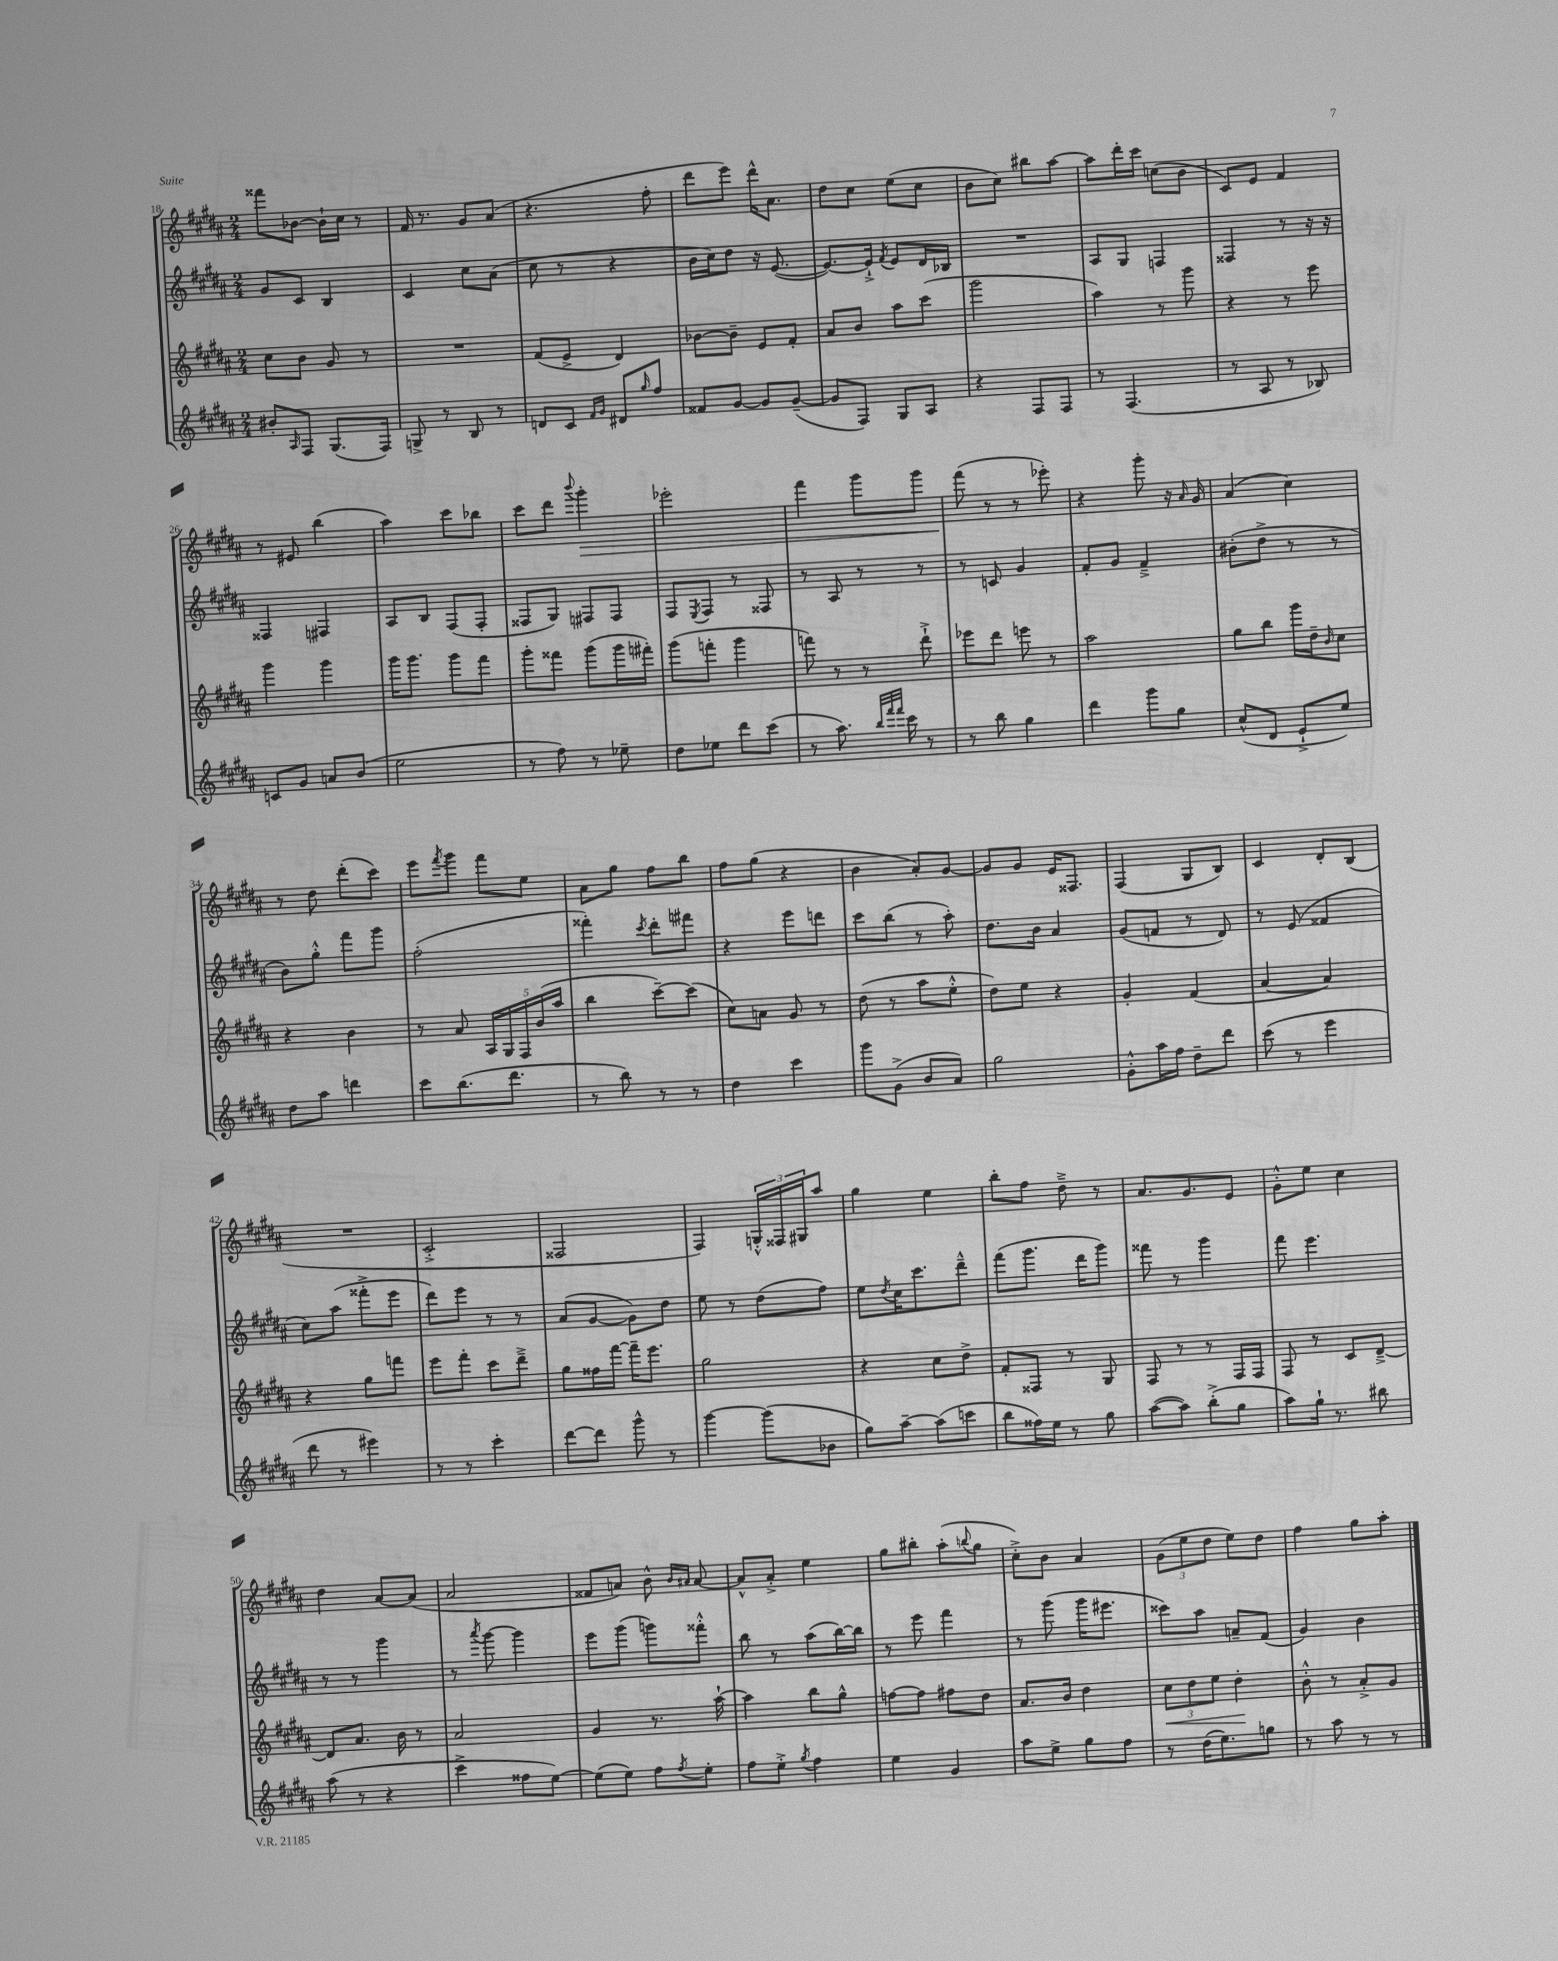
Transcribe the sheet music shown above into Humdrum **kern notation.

**kern	**kern	**kern	**kern
*staff4	*staff3	*staff2	*staff1
*clefG2	*clefG2	*clefG2	*clefG2
*k[f#c#g#d#a#]	*k[f#c#g#d#a#]	*k[f#c#g#d#a#]	*k[f#c#g#d#a#]
*M2/4	*M2/4	*M2/4	*M2/4
8b#'	8cc#	8g#	8fff##
16qqA#	.	.	.
8F#	8b	8c#	[8b-
(8.G#	8g#	4B	16b-`]
.	.	.	16cc#
.	8r	.	8r
16F#)	.	.	.
=	=	=	=
8G^	2r	4c#	16f#
.	.	.	8.r
8r	.	.	.
8B	.	8cc#	8g#
8r	.	(8a#	(8a#
=	=	=	=
8d	(8f#	8cc#	4.r
8c#	8e^	8r	.
16qqf#	.	.	.
16qqg#	.	.	.
8d#	4d#)	4r	.
16qqgg#	.	.	.
8ff#	.	.	8ff#'
=	=	=	=
8f##	[8b-	16b	8ddd#
.	.	16cc#)	.
[8g#	8b-~]	8dd#	8eee)
8g#]	8e	16r	16ddd#^^
.	.	([8.e	8.a#
([8g#~	8f#'	.	.
=	=	=	=
8g#]	8a#	8.e_)	8dd#
8F#)	8b	.	8cc#
.	.	16e`^]	.
.	.	8qf#	.
8G#	8aa#	8e	(8ee
8A#	(8ccc#	16d#	8cc#
.	.	16B-	.
=	=	=	=
4r	2ggg#	2r	8b
.	.	.	8cc#)
8F#	.	.	8bb#
8F#	.	.	[8aa#
=	=	=	=
8r	4aa#)	8A#	8aa#]
(4.F#	.	8G#	16ddd#'
.	.	.	16ccc#
.	8r	4F	(8cc
.	8ggg#	.	8b
=	=	=	=
8r	4r	4F##	8c#)
8A#	.	.	8e
8r	8r	8r	4f#
8B-)	8eee	16r	.
.	.	16r	.
=	=	=	=
8c	4ggg#	4F##	8r
8g#	.	.	8e#
8a	4ggg#	4F#	(4bb
(8b	.	.	.
=	=	=	=
2ee	16ggg#	8A#	4aa#)
.	8.ggg#	.	.
.	.	8B	.
.	8ggg#	(8F#	8ccc#
.	8fff#	8F#'	8bb-
=	=	=	=
8r	8ggg#'	8F##	8ccc#
8ff#)	8fff##	8G#)	8ddd#
.	.	.	8qqbbb
8r	(8ggg#	8F#	4ggg#'
8ee-~	16ggg#	8F#	.
.	16fff#')	.	.
=	=	=	=
8dd#	(8ggg#	8F#	2eee-'
.	.	8qE	.
8ee-	8fff'	8F#	.
8ddd#	4ggg#	8r	.
(8ccc#	.	8F##	.
=	=	=	=
8r	8fff)	8r	4fff#
8.aa#)	8r	8A#	.
.	8r	8r	8ggg#
32qqbb	.	.	.
32qqfff#	.	.	.
32qqfff#	.	.	.
16ccc#	.	.	.
8r	8ddd#`^	8r	8ggg#
=	=	=	=
8r	8eee-	8r	(8fff#
8bb	8ddd#	8c	8r
4gg#	8eee	4g#	8r
.	8r	.	8eee-')
=	=	=	=
4ddd#	2aa#	8f#'	4r
.	.	8g#	.
8ggg#	.	4f#~^	8ggg#'
8gg#	.	.	16r
.	.	.	16qqa#
.	.	.	16g#
=	=	=	=
(8cc#^^	8gg#	(8b#'	(4a#
8d#	8bb	8dd#^	.
8e`^	16ggg#	8r	4cc#)
.	16dd#~	.	.
.	16qqb	.	.
8ee)	8cc#	8r	.
=	=	=	=
8dd#	4r	8b)	8r
8aa#	.	8gg#'^^	8dd#
4ddd	4b	8fff#	(8ddd#'
.	.	8ggg#	8ccc#)
=	=	=	=
8ccc#	8r	(2ff#'	8eee
.	.	.	8qfff#
(8.bb	8a#	.	8ggg#
.	20A#	.	8fff#
.	20G#	.	.
8.ddd#	.	.	.
.	20F#	.	.
.	.	.	8ee
.	(20b	.	.
.	20aa#	.	.
=	=	=	=
8r	4bb	4fff##')	8a#
8bb)	.	.	8gg#
.	.	8qccc#	.
8r	[8ccc#~)	8ddd#'	8ff#
8r	(8ccc#]	8fff#	8bb
=	=	=	=
4dd#	8cc#)	4r	8ff#
.	8a	.	(8gg#
4ccc#	8g#	8eee	4r
.	8r	8ddd	.
=	=	=	=
8ggg#	(8dd#	8ccc#	4b
(8g#^	8r	(8bb	.
8b	8aa#	8r	8a#')
8a#)	8ee'^^	8aa#')	[8g#
=	=	=	=
2gg#	8dd#)	8.dd#	8g#]
.	8ee	.	8g#
.	.	16b	.
.	4r	4a#	16e
.	.	.	8.F##
=	=	=	=
8g#'^^	4g#'	(8g#	(4F#
16aa#	.	8f	.
16ff#	.	.	.
8dd#~	(4f#	8r	8G#
8ddd#	.	8d#)	8B)
=	=	=	=
(8ccc#	[4a#	8r	4c#
8r	.	(8e	.
4eee	4a#])	4f##	8d#'
.	.	.	(8B
=	=	=	=
8ddd#	4r	8cc#)	2r
8r	.	(8aa#	.
4eee#)	8gg#	8fff##'^	.
.	8fff	8eee	.
=	=	=	=
8r	8eee	8ddd#)	2c#'^
8r	8fff#'	8eee	.
4ccc#'	8ccc#	8r	.
.	8ddd#~^	8r	.
=	=	=	=
[8ddd#	8gg#	(8a#	2F##
8ddd#]	16ff##	[8g#	.
.	[16fff#	.	.
8ggg#^^	16fff#~]	8g#])	.
.	8.eee	.	.
8r	.	8dd#	.
=	=	=	=
[4ggg#	2gg#	8ee	4F#)
.	.	8r	.
(8ggg#]	.	(8dd#	24G'^^
.	.	.	24F##
.	.	.	24G#
8b-	.	8ff#)	8aa#
=	=	=	=
8gg#)	4r	8ee	4gg#
.	.	8qdd#	.
[8aa#~	.	16cc#	.
.	.	8.ccc#	.
(8aa#]	8cc#	.	4ee
8ccc	8dd#^	8ddd#~^^	.
=	=	=	=
8bb	8f#'	(8fff#	8bb'
16ff##)	8F##	8.ggg#	8ff#
16ee	.	.	.
8r	8r	.	8dd#~^
.	.	16ddd#	.
8gg#	8G#	8ggg#)	8r
=	=	=	=
([8aa#	8F#	8fff##	8.a#
8aa#])	8r	8r	.
.	.	.	8.g#
(8bb'^	8r	4ggg#	.
8gg#	16F#	.	8e
.	16F#	.	.
=	=	=	=
8aa#)	8F#	8fff#	8g#'^^
16gg#`	8r	4.eee	8ee
8.r	.	.	.
.	8c#	.	4cc#
8bb#	[8d#~^	.	.
=	=	=	=
(8aa#	8d#]	8r	4dd#
8r	8.a#	8r	.
4r	.	4ggg#	[8a#
.	16b	.	.
.	8r	.	(8a#]
=	=	=	=
4ccc#^	2a#	8r	2a#
.	.	8qaaa#	.
.	.	[8ggg#	.
8ff##	.	4ggg#]	.
[8ee)	.	.	.
=	=	=	=
(8ee]	4g#	8eee	8f##
8ee)	.	(8ggg#	8a)
8ff#	8.r	8ggg)	8b^^
.	.	.	16qqb
8qff#	.	.	16qqa#
8ee'	.	8fff##'^^	[8a#
.	[16aa#`	.	.
=	=	=	=
8ff#	4aa#]	8bb	8a#^^]
8ee'^	.	8r	8a#'^
8qgg#	.	.	.
4ff#	8bb	(8aa#	4ee
.	8gg#^^	[16bb)	.
.	.	16bb]	.
=	=	=	=
4ee	[8ff	8r	8gg#
.	8ff]	8eee	8bb#'
4g#	8ff#	4fff#	(8aa#'
.	.	.	8qqbb
.	8dd#	.	8gg#
=	=	=	=
8aa#	8.a#	8r	8cc#'^)
8ee^	.	(8ggg#	8b
.	16b	.	.
8gg#	4dd#	16ggg#	4a#
.	.	8.eee#	.
8ff#	.	.	.
=	=	=	=
8r	12cc#	8ccc##)	(12g#
.	12dd#	.	12ee
(16dd#	.	8aa#	.
.	12ee	.	12dd#
8.ee)	.	.	.
.	4dd#'	8a~	8ee)
8gg	.	(8f#	8dd#
=	=	=	=
8r	8b'^^	4g#)	4ff#
8aa#	8r	.	.
8r	8a#'^	4b	8gg#
8r	8g#	.	8aa#'
==	==	==	==
*-	*-	*-	*-
